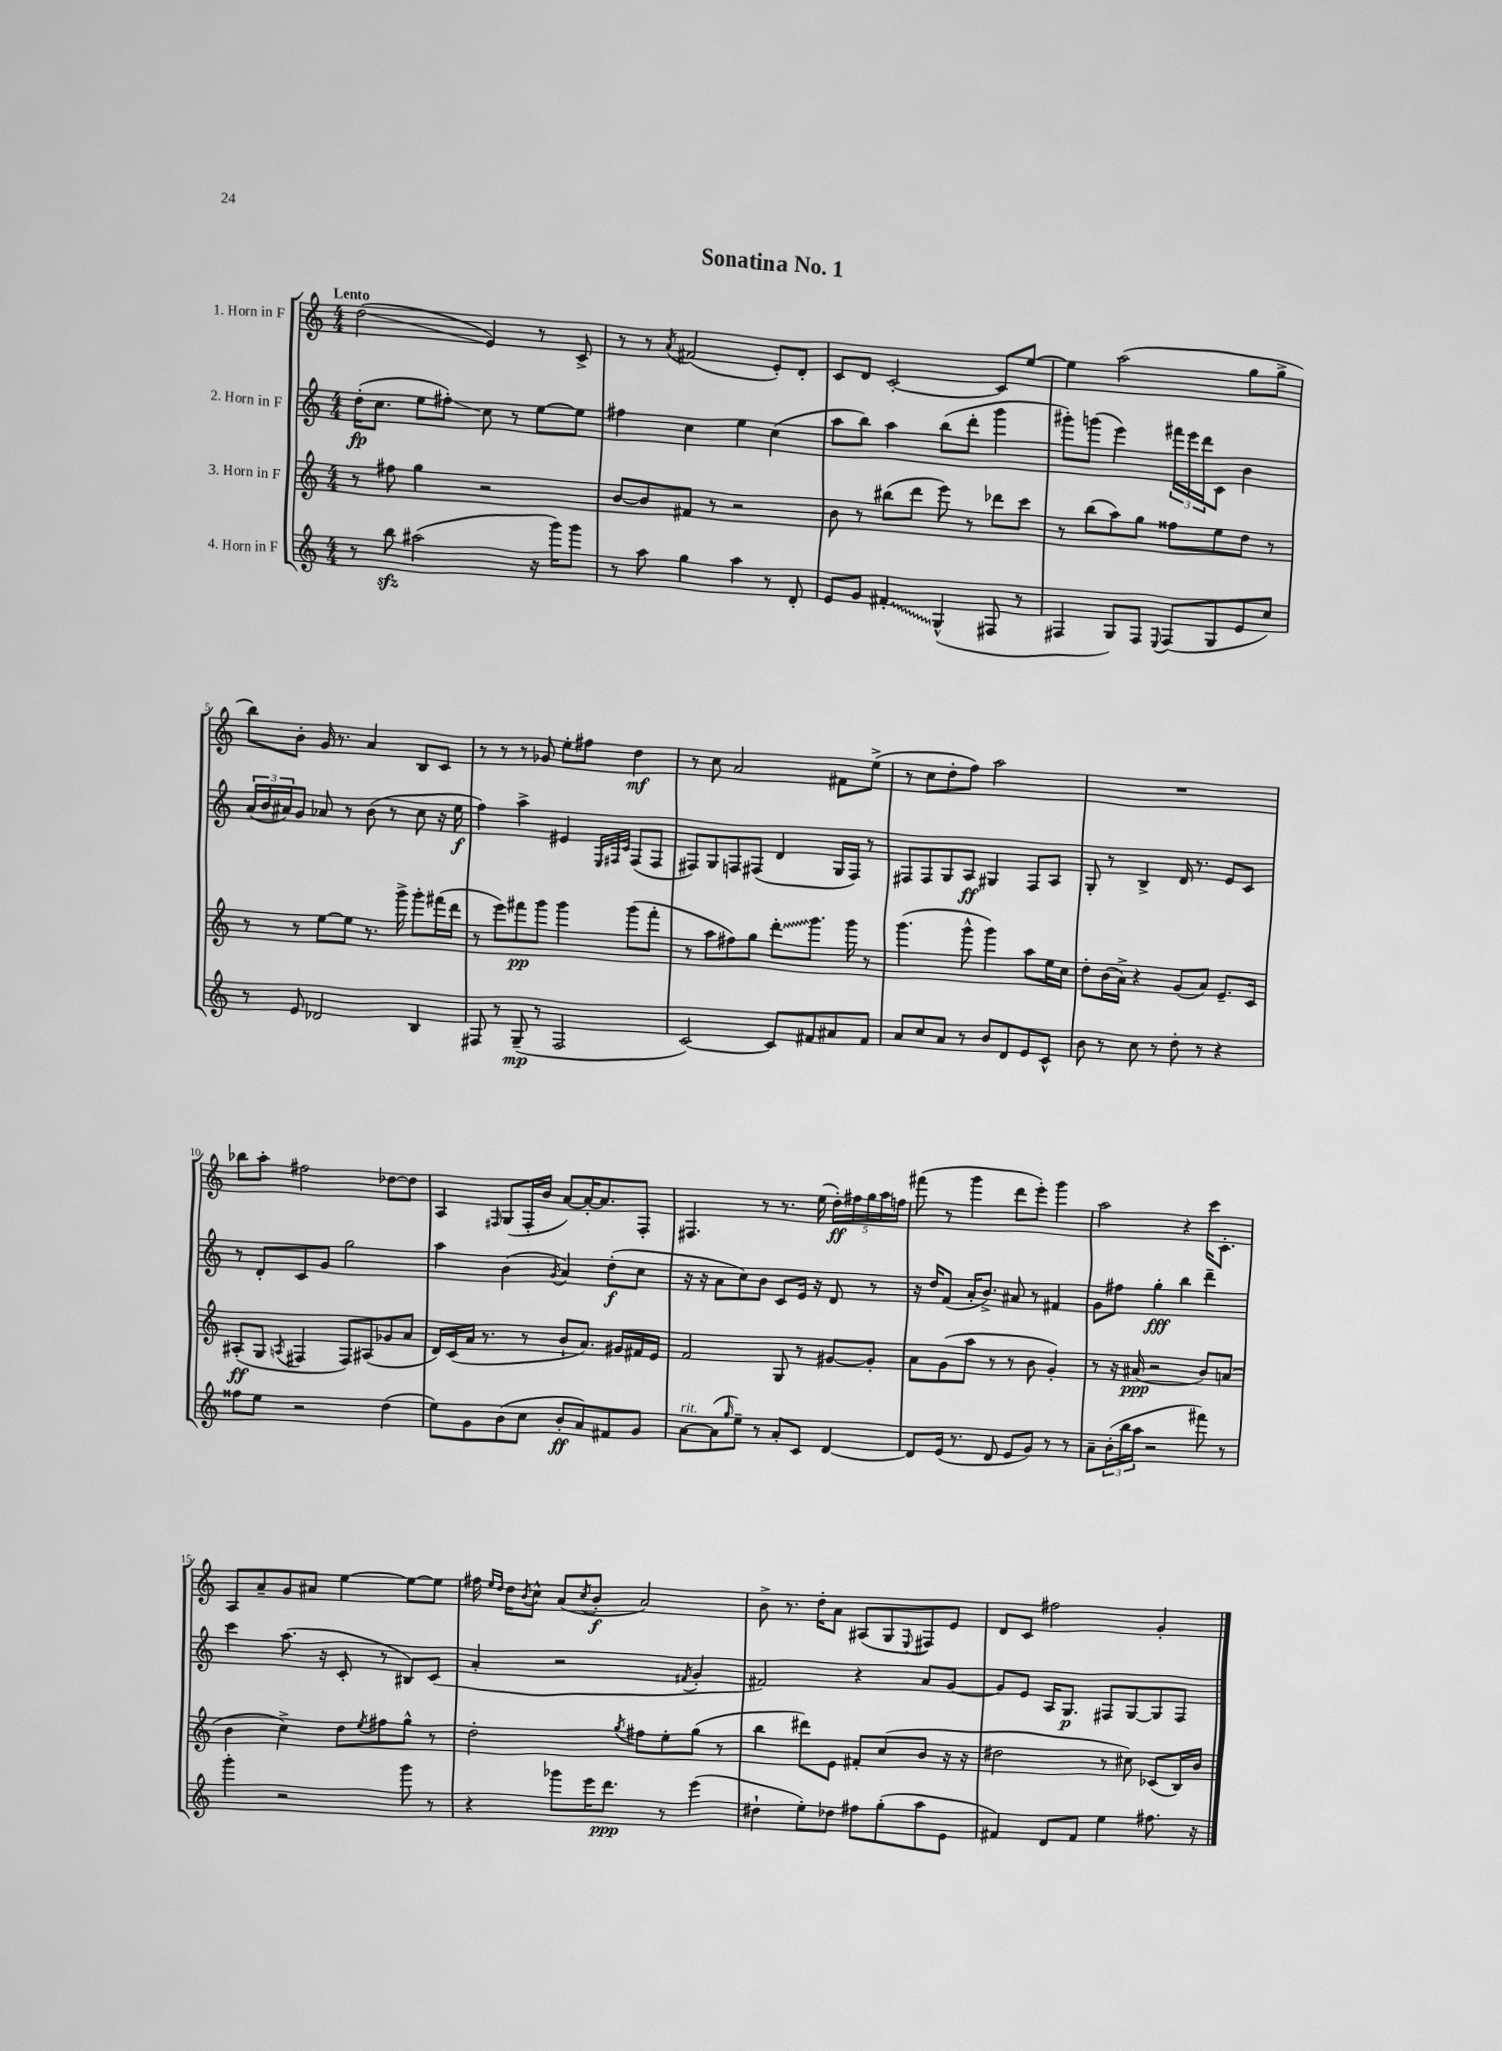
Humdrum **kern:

**kern	**kern	**kern	**kern
*staff4	*staff3	*staff2	*staff1
*clefG2	*clefG2	*clefG2	*clefG2
*k[]	*k[]	*k[]	*k[]
*M4/4	*M4/4	*M4/4	*M4/4
8r	8r	(16dd'	(2dd
.	.	8.cc	.
8bb	8ff#	.	.
(2aa#	4gg	8ee	.
.	.	8ff#')	.
.	2r	8cc	4e)
.	.	8r	.
16r	.	[8ee	8r
16ggg)	.	.	.
8ggg	.	8ee]	8c^
=	=	=	=
8r	[8b	4ff#	8r
8aa	8b]	.	8r
.	.	.	8qa
4gg	8f#	4cc	(2f#
.	8r	.	.
4aa	2r	4ee	.
8r	.	(4cc	8e')
8d'	.	.	8d'
=	=	=	=
8e	8b	8aa	8c
8g	8r	8bb)	8d
4f#'	(8bb#	4aa	[2c'
.	8ddd	.	.
(4G^^	8eee)	(8bb	.
.	8r	8ddd'	.
8F#	8ddd-	4ggg	8c]
8r	8ccc	.	[8ee
=	=	=	=
4F#	8r	8ggg#')	4ee]
.	(8bb	(8ggg	.
8G)	8aa)	4eee)	(2aa
8F#	8gg	.	.
8qqE	.	.	.
(8F#	8ff##	24fff#	.
.	.	24eee	.
.	.	24ddd	.
8G	8ee	8c	.
8e	8dd	4b	8gg
8cc)	8r	.	8gg^
=	=	=	=
8r	8r	(24a	8bb)
.	.	24b	.
.	.	24a#)	.
8e	8r	8g	8b'
2d-	[8ee	8a-	16g
.	.	.	8.r
.	8ee]	8r	.
.	8.r	(8b	4a
.	.	8r	.
.	16ggg^	.	.
4B	8ggg'	8cc	8B
.	(16fff#	16r	8c
.	16ddd	16ee	.
=	=	=	=
8F#	8r	4ff)	8r
8r	8eee)	.	8r
(8G~	8fff#	4aa^	8r
8r	8ggg	.	8g-
2F#	4ggg	4e#	8ee'
.	.	.	8ff#
.	.	32qqE	.
.	.	32qqF#	.
.	.	32qqc	.
.	(8ggg	(8F#	4dd
.	8fff#'	8F#	.
=	=	=	=
[2c)	8r	8F#)	8r
.	8aa	8G	8cc
.	8ff#)	8F	2a
.	8gg	(8F#	.
8c]	8ddd'	4d	.
8f#	8.ggg	.	.
8a#	.	16G	8f#
.	16ggg	16F#)	.
8f#	8r	8r	(8ee^
=	=	=	=
8a	(4.ggg	8F#	8r
8cc	.	8F#	8cc
8a	.	8G	8dd'
8r	8ggg^^	8A	8ff)
8b	4ggg)	4G#	2aa
8d	.	.	.
8e	8aa	8F#	.
8c^^	16ee	8A	.
.	16cc	.	.
=	=	=	=
8b	8dd'	8G'	1r
8r	(16b	8r	.
.	16a^)	.	.
8cc	4r	4B^	.
8r	.	.	.
8dd'	(8g	16d	.
.	.	8.r	.
8r	8a)	.	.
4r	8.e~	8e	.
.	.	8c	.
.	16c	.	.
=	=	=	=
8ff##	(8A#'	8r	8bb-
8ee	8G	8d'	8aa'
.	8qA	.	.
2r	4F#	8c	2ff#
.	.	8g	.
.	8F#)	2gg	.
.	(8A#	.	.
(4dd	8g-	.	[8dd-
.	8a	.	8dd-]
=	=	=	=
8ee)	16d)	4aa	4A
.	(16c	.	.
8g	16a	.	.
.	8.r	.	.
.	.	.	16qqF#
(8b	.	(4b	(8G
8cc	8r	.	16F#'
.	.	.	16b
.	.	8qg	.
8b'	8b`	4a)	[8a)
8a)	8.a)	.	16a'_
.	.	.	8.a]
8f#	.	(8dd'	.
.	16g#	.	.
8g	16f#	8cc	8F#'
.	16e	.	.
=	=	=	=
[8a	2f	16r	4.F#
.	.	16r	.
(8a]	.	8a	.
16qqgg	.	.	.
8ee~)	.	8cc)	.
8r	.	8b	8r
8a'	8G	8c	8.r
8c	8r	16e	.
.	.	16r	(16ee
[4d	[8g#	8d	20dd')
.	.	.	20ff#
.	.	.	20gg
.	8g#']	8r	.
.	.	.	20aa
.	.	.	20ff
=	=	=	=
8d]	8a	16r	(8fff#
.	.	16dd	.
(16e	(8g	(8f	8r
8.r	.	.	.
.	8aa	16a'	4ggg
.	.	8.b^)	.
8d	8r	.	.
8e	8r	8a#	8ddd
8g)	8b	8r	8eee')
8r	4g')	4f#	4ggg
8r	.	.	.
=	=	=	=
8a~	8r	8g	2aa
(24b'	16r	8ff#	.
24bb	.	.	.
.	(16a#	.	.
24aa	.	.	.
2r	2r	4gg'	.
.	.	4bb	4r
8fff#)	8b)	4ddd~	16ccc
.	.	.	8.c'
8r	(8a	.	.
=	=	=	=
4ggg'	4b	4ccc	8A
.	.	.	8a~
2r	4cc^)	(8.aa	8g
.	.	.	8a#
.	.	16r	.
.	8dd	8c'	[4ee
.	8qee	.	.
.	8ff#	8r	.
8ggg	8gg^^	8B#)	8ee_
8r	8r	(8c	8ee]
=	=	=	=
4r	2dd'	4a'	16ff#
.	.	.	16qqee
.	.	.	16qqdd
.	.	.	16dd
.	.	.	8qb
.	.	.	8cc^^
8ggg-	.	2r	(8a
.	.	.	8qcc
16eee	.	.	8b'
8.ddd	.	.	.
.	8qgg	.	.
.	8ff#	.	2a)
8r	8ee'	.	.
.	.	8qf#	.
(4eee	(8gg	4g'	.
.	8r	.	.
=	=	=	=
4dd#`	4bb	2f#)	8b^
.	.	.	8.r
8ee')	8ddd#)	.	.
.	.	.	16dd'
8dd-	8e	.	8a
8ff#	8f#'	4r	(8A#
(8gg'	(8cc	.	8G
.	.	.	8qqE
8aa	8b	8a	8F#)
8e	16r	[8g	8e
.	16r	.	.
=	=	=	=
4f#)	2dd#	8g]	8d
.	.	8e	8c
8d	.	16A	2ff#
.	.	8.G	.
8f#	.	.	.
4ee	8r	8F#	.
.	8cc#)	[8G	.
8.ff#	(8c-	8G]	4g'
.	16B)	8F#	.
16r	16b	.	.
==	==	==	==
*-	*-	*-	*-
